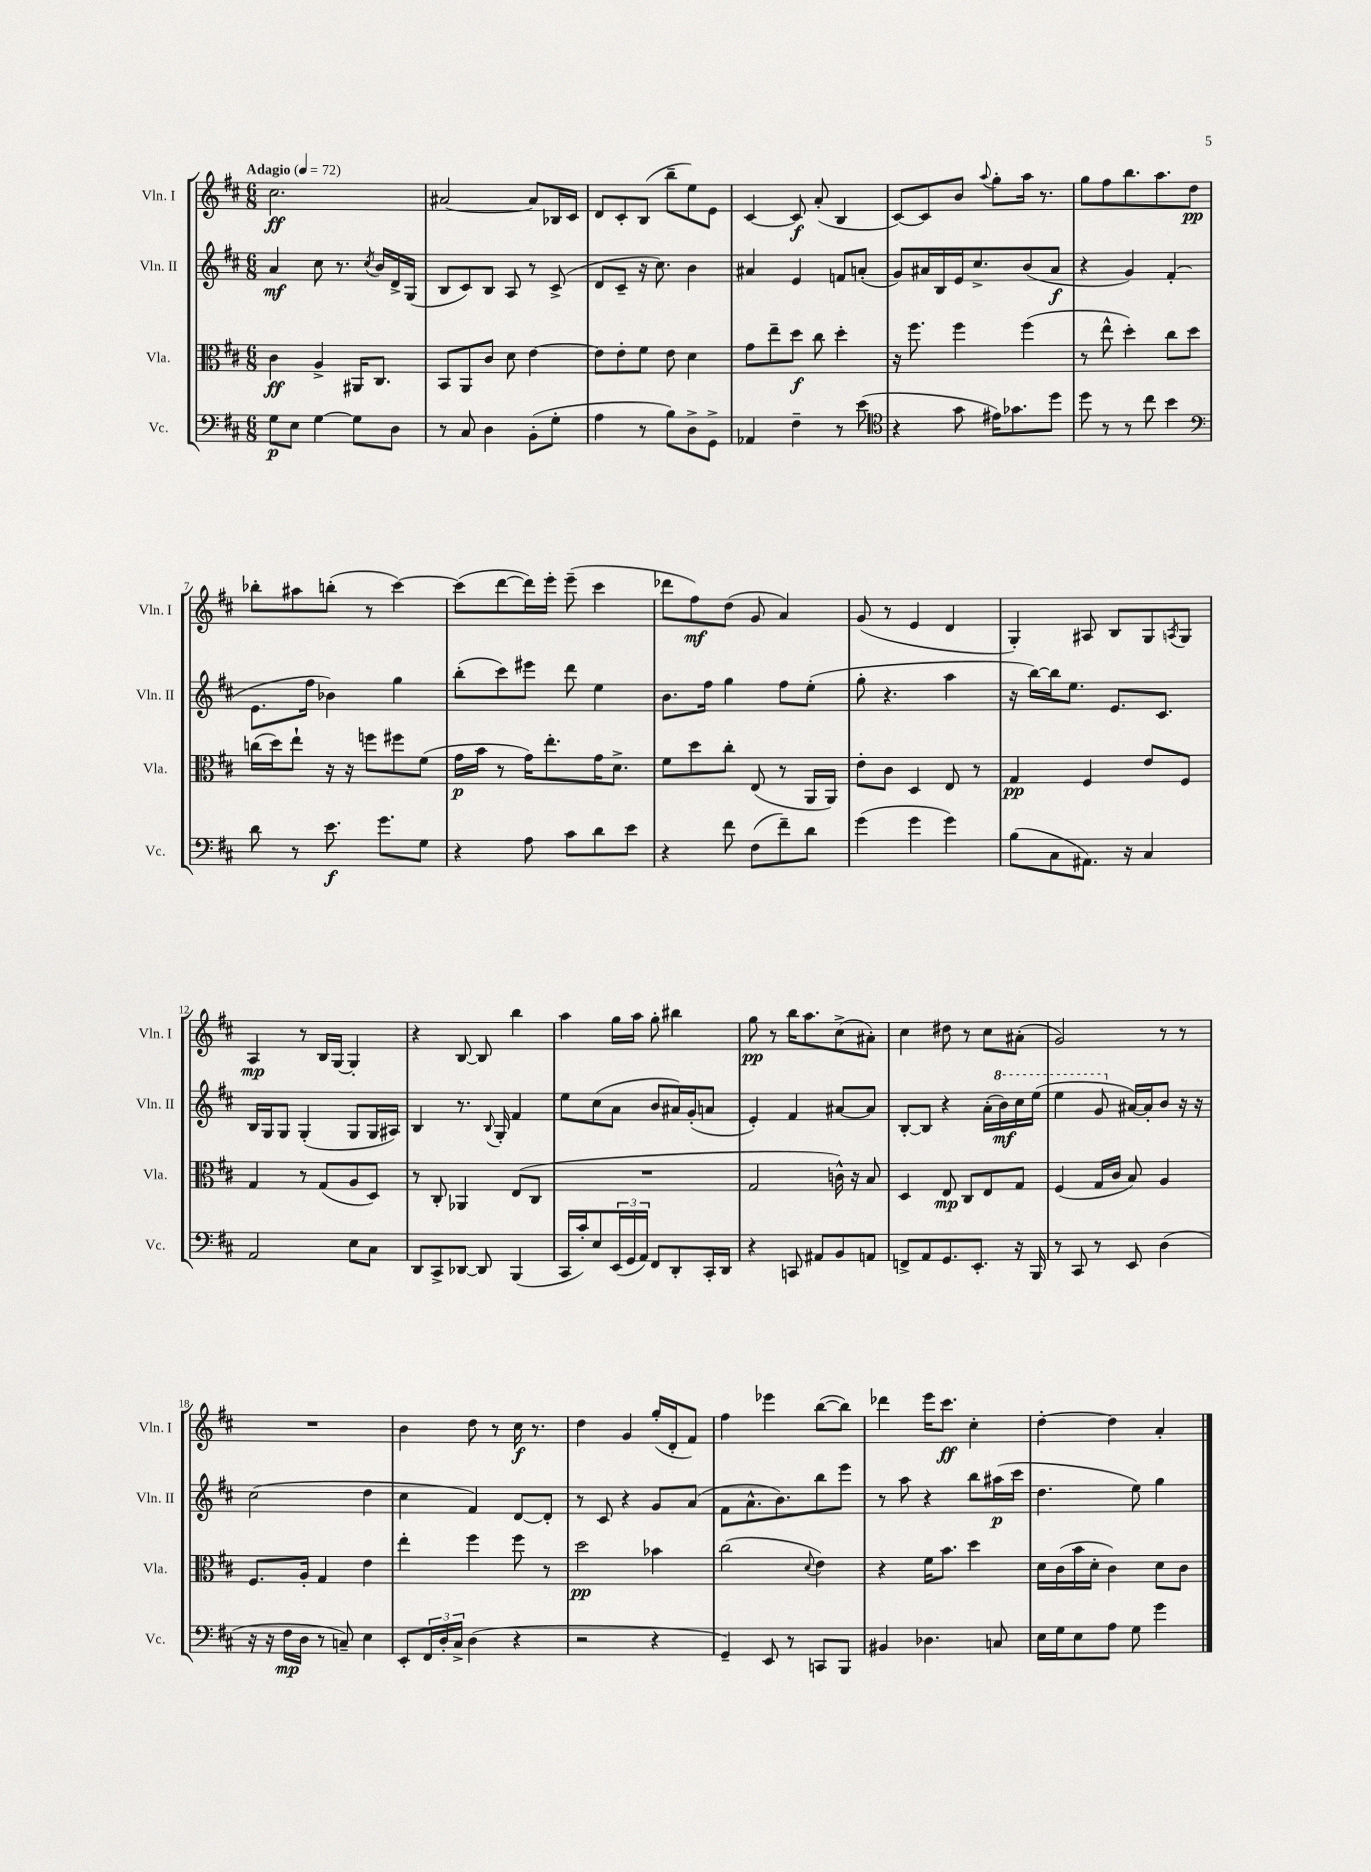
<<
\new StaffGroup <<
\new Staff = "s0" \with { instrumentName = "Vln. I" shortInstrumentName = "Vln. I" } {
    \clef treble \key d \major \numericTimeSignature \time 6/8 \tempo "Adagio" 4 = 72
    cis''2.\ff |
    ais'2~ ais'8 bes16 cis'16 |
    d'8 cis'8-. b8( b''8-- e''8) e'8 |
    cis'4~ cis'8\f a'8-.( b4 |
    cis'8~) cis'8 b'8 \appoggiatura { a''8 } g''8-. a''16 r8. |
    g''8 fis''8 b''8. a''8. d''8\pp |
    bes''8-. ais''8 b''8-.( r8 cis'''4~) |
    cis'''8( d'''8~ d'''16) e'''16-. e'''8--( cis'''4 |
    des'''8 fis''8\mf) d''8( g'8 a'4) |
    g'8( r8 e'4 d'4 |
    g4-.) ais8 b8 g8 \acciaccatura { a8 } g8 |
    a4\mp r8 b16 g16~ g4-. |
    r4 b8~ b8 b''4 |
    a''4 g''16 a''16 g''8-. bis''4 |
    g''8\pp r8 b''16 a''8. cis''8->( ais'8-.) |
    cis''4 dis''8 r8 cis''8 ais'8-.( |
    g'2) r8 r8 |
    R2. |
    b'4 d''8 r8 cis''16\f r8. |
    d''4 g'4 g''16-.( d'16-. fis'8) |
    fis''4 ees'''4 b''8~( b''8) |
    des'''4 e'''16 cis'''8.\ff cis''4-. |
    d''4~-. d''4 a'4-. \bar "|." |
}
\new Staff = "s1" \with { instrumentName = "Vln. II" shortInstrumentName = "Vln. II" } {
    \clef treble \key d \major \numericTimeSignature \time 6/8
    a'4\mf cis''8 r8. \acciaccatura { cis''8 } b'16 d'16-> g16( |
    b8 cis'8) b8 a8 r8 cis'8->( |
    d'8 cis'8-- r16 cis''8.) b'4 |
    ais'4 e'4 f'8 a'8-.( |
    g'8) ais'16 b16 e'16 cis''8.-> b'8( ais'8\f |
    r4 g'4) fis'4-.( |
    e'8. fis''16 bes'4) g''4 |
    b''8-.( cis'''8) eis'''8 d'''8 e''4 |
    b'8. fis''16 g''4 fis''8 e''8-.( |
    g''8-. r4. a''4 |
    r16 b''16~) b''16 e''8. e'8. cis'8. |
    b16 g16 g8 g4-.( g8 g16 ais16) |
    b4 r8. \appoggiatura { b8 } g16-. fis'4 |
    e''8 cis''8( a'8 b'8 ais'16) g'16-.( a'8 |
    e'4-.) fis'4 ais'8~ ais'8 |
    b8~-. b8 r4 a'16-.( \ottava #1 b''16\mf) cis'''16 e'''16( |
    e'''4 g''8 \ottava #0 ais'16~) ais'16-. b'8 r16 r16 |
    cis''2( d''4 |
    cis''4 fis'4) d'8~ d'8-. |
    r8 cis'8 r4 g'8 a'8( |
    fis'8 a'8.-^ b'8.) b''8 e'''8 |
    r8 a''8 r4 b''8 ais''16\p( cis'''16 |
    d''4. e''8) g''4 \bar "|." |
}
\new Staff = "s2" \with { instrumentName = "Vla." shortInstrumentName = "Vla." } {
    \clef alto \key d \major \numericTimeSignature \time 6/8
    cis'4\ff a4-> ais,16 cis8. |
    b,8 a,8 cis'8 d'8 e'4~ |
    e'8 e'8-. fis'8 e'8 d'4 |
    g'8 e''8-- d''8\f cis''8 d''4-. |
    r16 fis''8. fis''4 fis''4( |
    r8 e''8-^ d''4-.) cis''8 d''8 |
    c''16( d''16) e''8-! r16 r16 f''8 fis''8 fis'8( |
    g'16\p b'16 r8 g'16) e''8.-. g'16 d'8.-> |
    fis'8 d''8 cis''8-. e8( r8 a,16 a,16) |
    e'8-. cis'8 d4 e8 r8 |
    g4\pp fis4 e'8 fis8 |
    g4 r8 g8( a8 d8) |
    r8 cis8-. aes,4 e8( cis8 |
    R2. |
    g2 c'16-^) r16 b8 |
    d4 e8\mp cis8 e8 g8 |
    fis4( g16 cis'16 b8) a4 |
    fis8. a16-. g4 e'4 |
    e''4-. fis''4 fis''8 r8 |
    d''2\pp bes'4 |
    cis''2( \appoggiatura { d'8 } e'4) |
    r4 fis'16 b'8. d''4 |
    d'16 cis'16( b'16 d'16-. cis'4) d'8 cis'8 \bar "|." |
}
\new Staff = "s3" \with { instrumentName = "Vc." shortInstrumentName = "Vc." } {
    \clef bass \key d \major \numericTimeSignature \time 6/8
    g8\p e8 g4~ g8 d8 |
    r8 cis8 d4 b,8-.( g8-. |
    a4 r8 b8) d8-> g,8-> |
    aes,4 fis4-- r8 e'8( |
    \clef tenor r4 g'8 eis'16) ges'8. d''8 |
    d''8 r8 r8 cis''8 b'4 |
    \clef bass d'8 r8 e'8.\f g'8. g8 |
    r4 a8 cis'8 d'8 e'8 |
    r4 fis'8 fis8( fis'8--) d'8 |
    g'4( g'4 g'4) |
    b8( cis8 ais,8.) r16 cis4 |
    a,2 e8 cis8 |
    d,8 cis,8-> des,8~ des,8 b,,4( |
    cis,16 cis'16-.) e8 \tuplet 3/2 { e,16( g,16 a,16) } fis,8 d,8-. cis,16-. d,16 |
    r4 c,8 ais,8 b,8 a,8 |
    f,8-> a,8 g,8. e,8.-. r16 b,,16 |
    r8 cis,8 r8 e,8 d4( |
    r16 r16 fis16\mp d16 r8 c8--) e4 |
    e,8-. \tuplet 3/2 { fis,16 d16-. cis16-> } d4( r4 |
    r2 r4 |
    g,4--) e,8 r8 c,8 b,,8 |
    bis,4 des4. c8 |
    e16 g16 e8 a8 g8 g'4 \bar "|." |
}
>>
>>
